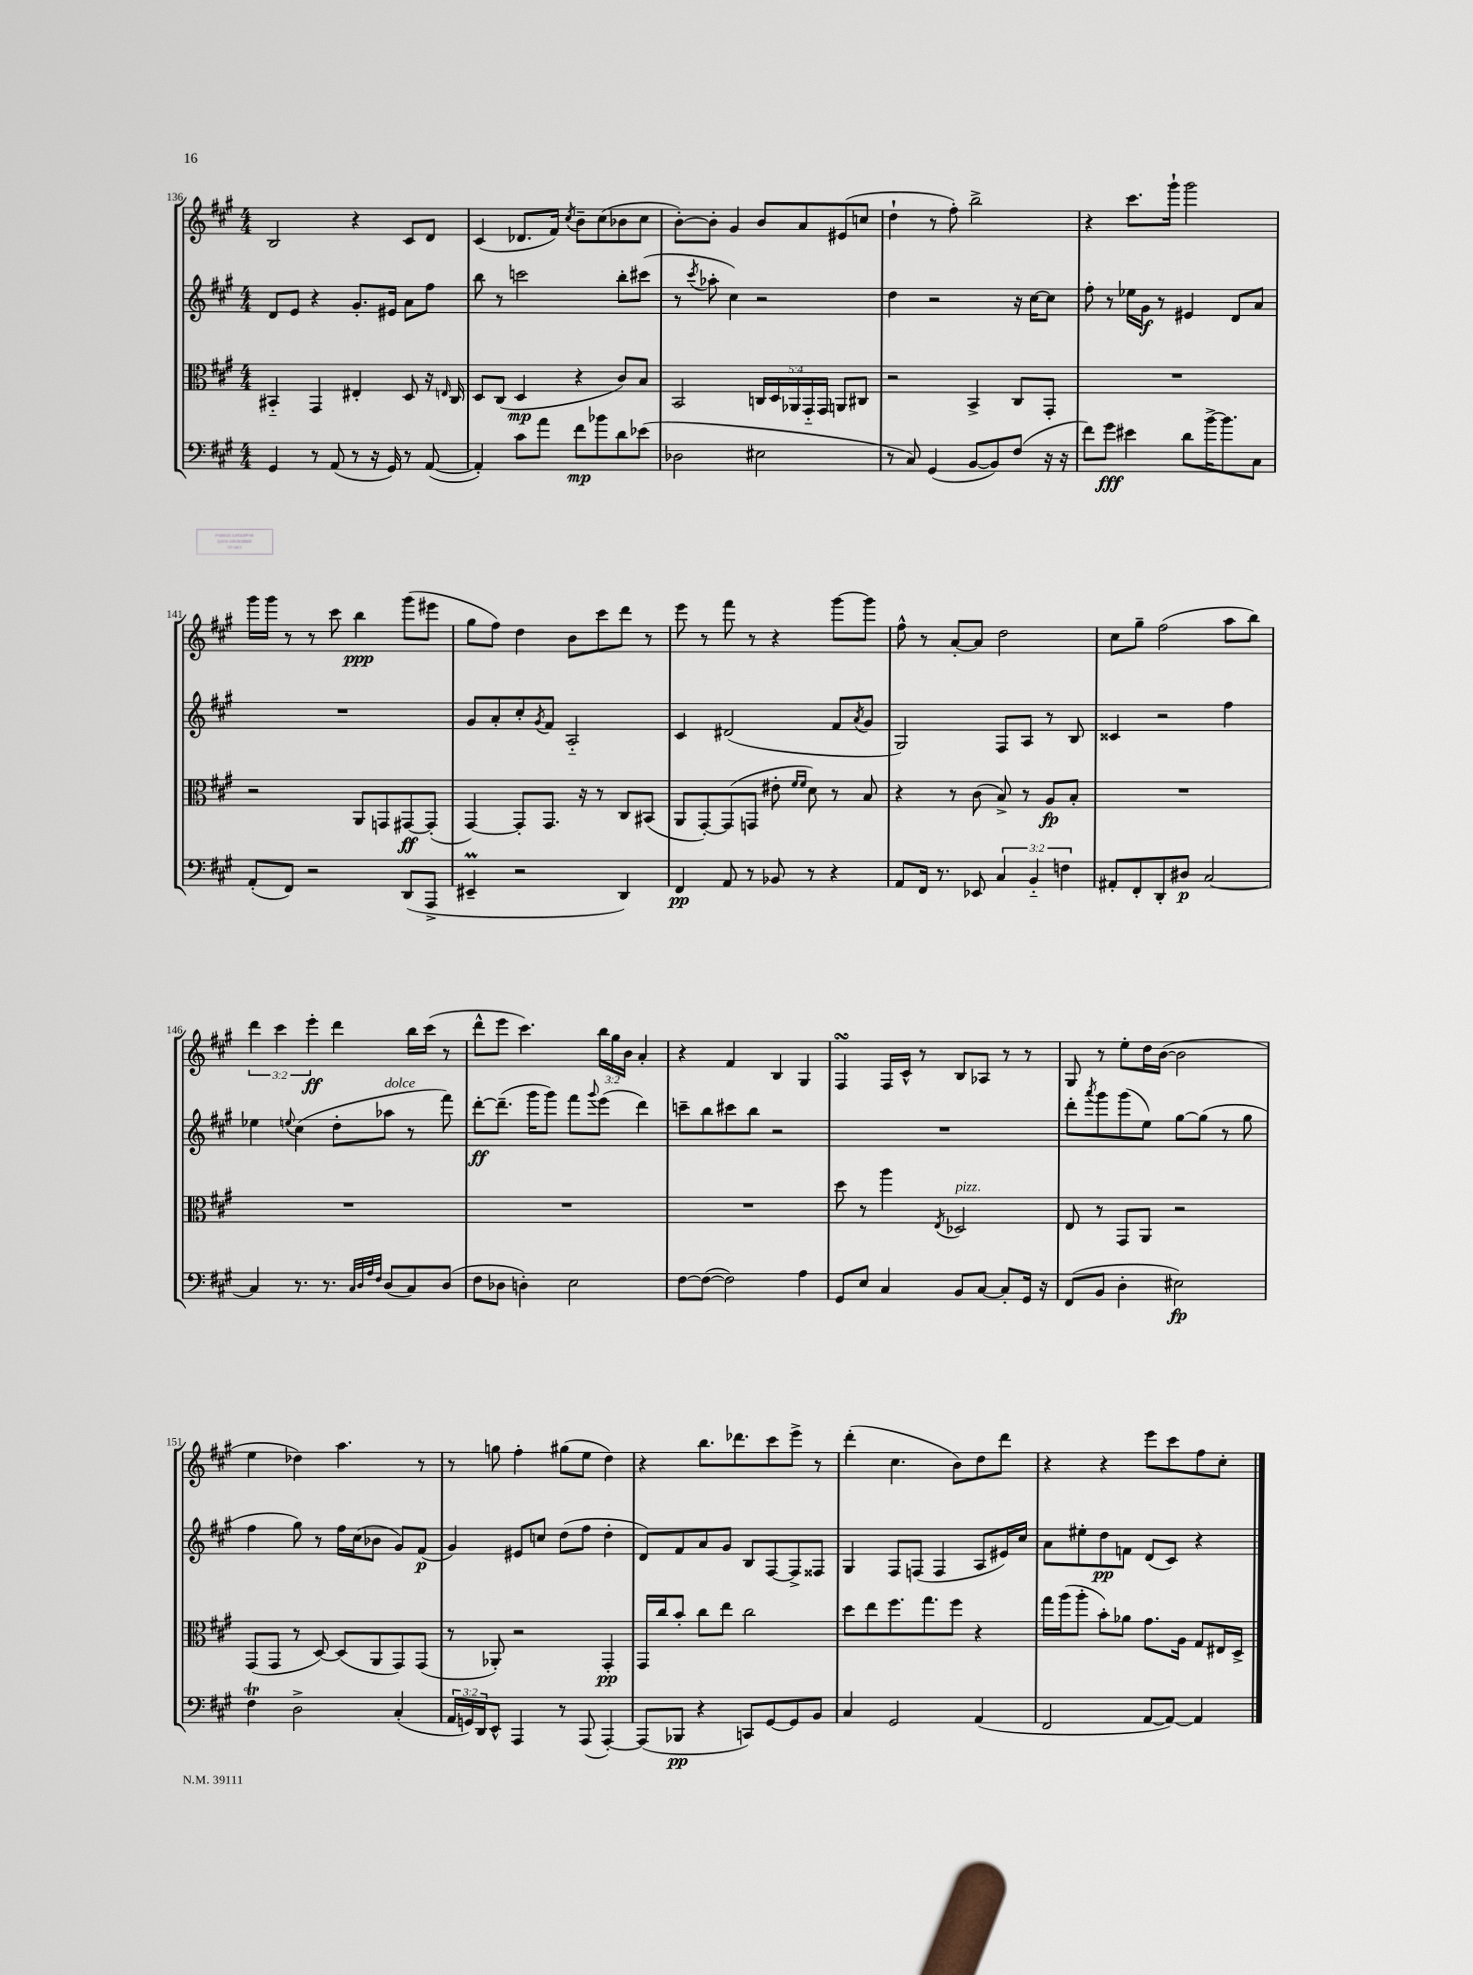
<<
\new StaffGroup <<
\new Staff = "s0" {
    \clef treble \key a \major \numericTimeSignature \time 4/4 \override Staff.TupletNumber.text = #tuplet-number::calc-fraction-text
    b2 r4 cis'8 d'8 |
    cis'4( des'8. fis'16) \acciaccatura { cis''8 } b'8-- cis''8( bes'8 cis''8 |
    b'8~-.) b'8-. gis'4 b'8 a'8 eis'8( c''8 |
    d''4-! r8 fis''8-.) b''2-> |
    r4 cis'''8. gis'''16-! gis'''2 |
    gis'''16 gis'''16 r8 r8 cis'''8 b''4\ppp gis'''8( eis'''8 |
    gis''8 fis''8) d''4 b'8 cis'''8 d'''8 r8 |
    e'''8 r8 fis'''8 r8 r4 gis'''8~ gis'''8 |
    fis''8-^ r8 a'8~-. a'8 d''2 |
    cis''8 gis''8-- fis''2( a''8 b''8) |
    \tuplet 3/2 { d'''4 cis'''4 e'''4-.\ff } d'''4 b''16 cis'''16( r8 |
    d'''8-^ e'''8 cis'''4.) \tuplet 3/2 { b''16 gis''16 b'16 } a'4-. |
    r4 fis'4 b4 gis4 |
    fis4\turn fis16 cis'16-^ r8 b8 aes8 r8 r8 |
    gis8 r8 e''8-. d''16 b'16~( b'2 |
    e''4 des''4) a''4. r8 |
    r8 g''8 fis''4-. gis''8( e''8 d''4) |
    r4 b''8. des'''8. cis'''8 e'''8-> r8 |
    d'''4-.( cis''4. b'8) d''8 d'''8 |
    r4 r4 e'''8 cis'''8 fis''8 cis''8-. \bar "|." |
}
\new Staff = "s1" {
    \clef treble \key a \major \numericTimeSignature \time 4/4
    d'8 e'8 r4 gis'8.-. eis'16 a'8 fis''8 |
    b''8 r8 c'''2 b''8-. cis'''8( |
    r8 \acciaccatura { cis'''8 } aes''8-. cis''4) r2 |
    d''4 r2 r16 cis''16~ cis''8 |
    fis''8-. r8 ees''16 gis'16\f r8 eis'4 d'8 a'8 |
    R1 |
    gis'8 a'8-. cis''8-. \acciaccatura { gis'8 } fis'8 a2-_ |
    cis'4 dis'2( fis'8 \acciaccatura { a'8 } gis'8 |
    gis2) fis8 a8 r8 b8 |
    cisis'4 r2 fis''4 |
    ees''4 \appoggiatura { e''8 } cis''4( d''8-. aes''8^\markup { \italic "dolce" } r8 fis'''8) |
    d'''8~-.\ff d'''8.--( gis'''16 gis'''8) fis'''8 \appoggiatura { gis'''8 } e'''8( d'''4) |
    c'''8-- b''8 cis'''8 b''8 r2 |
    R1 |
    d'''8-. \acciaccatura { a'''8 } gis'''8 gis'''8( e''8) gis''8~ gis''8( r8 gis''8 |
    fis''4 gis''8) r8 fis''16 cis''16( bes'8 gis'8) fis'8\p( |
    gis'4) eis'8 c''8 d''8( fis''8 d''4-. |
    d'8) fis'8 a'8 gis'8 b8 fis8~ fis8-> fisis8 |
    gis4 fis8 f8( f4 a8 eis'16) cis''16 |
    a'8 eis''8-. d''8\pp f'8 d'8( cis'8) r4 \bar "|." |
}
\new Staff = "s2" {
    \clef alto \key a \major \numericTimeSignature \time 4/4 \override Staff.TupletNumber.text = #tuplet-number::calc-fraction-text
    bis,4-_ gis,4 eis4-. d8 r16 \grace { e16 } cis16 |
    d8 cis8( d4\mp r4 cis'8) b8 |
    b,2 \tuplet 5/4 { c16 d16 aes,16 gis,16-_ gis,16 } a,8 cis8 |
    r2 b,4-> cis8 gis,8-. |
    R1 |
    r2 a,8 g,8 gis,8~\ff gis,8-.( |
    gis,4~) gis,8-. gis,8. r16 r8 cis8 bis,8( |
    a,8 gis,8~-.) gis,8( g,8 eis'8-. \grace { fis'16 fis'16 } d'8) r8 b8 |
    r4 r8 cis'8( b8->) r8 a8\fp b8-. |
    R1 |
    R1 |
    R1 |
    R1 |
    d''8 r8 a''4 \acciaccatura { e8 } des2^\markup { \italic "pizz." } |
    e8 r8 gis,8 a,8 r2 |
    gis,8( gis,8 r8 d8~) d8( a,8 gis,8) gis,8( |
    r8 aes,8-.) r2 gis,4-.\pp |
    gis,16 cis''16 b'8-. cis''8 e''8 cis''2 |
    d''8 e''8 fis''8. gis''8. fis''8 r4 |
    gis''16 a''16( a''8-. b'8-.) aes'8 gis'8. a16 gis8 eis16 d16-> \bar "|." |
}
\new Staff = "s3" {
    \clef bass \key a \major \numericTimeSignature \time 4/4 \override Staff.TupletNumber.text = #tuplet-number::calc-fraction-text
    gis,4 r8 a,8( r8 r16 gis,16) r8 a,8~( |
    a,4-.) cis'8 a'8 fis'8\mp bes'8 d'8 ees'8( |
    des2 eis2 |
    r8 cis8) gis,4( b,8~ b,8) fis8( r16 r16 |
    fis'8) gis'8\fff eis'4 d'8 b'16~-> b'8. cis8 |
    a,8-.( fis,8) r2 d,8( a,,8-> |
    eis,4--\prall r2 d,4) |
    fis,4\pp a,8 r8 bes,8 r8 r4 |
    a,8 fis,16 r8. ees,8 \tuplet 3/2 { cis4 b,4-_ f4 } |
    ais,8-. fis,8-. d,8-. dis8\p cis2~ |
    cis4 r8. r8. \grace { cis32 d32 a32 fis32 } d8( cis8) d8( |
    fis8 des8 d4-.) e2 |
    fis8~ fis8~( fis2) a4 |
    gis,8 e8 cis4 b,8 cis8~ cis8-. gis,16 r16 |
    fis,8( b,8 d4-. eis2\fp) |
    fis4\trill d2-> cis4-.( |
    \tuplet 3/2 { a,16 g,16) d,16 } e,8-^ a,,4 r8 a,,8( a,,4~-.) |
    a,,8( bes,,8\pp r4 c,8) gis,8~ gis,8 b,8 |
    cis4 gis,2 a,4( |
    fis,2 a,8~ a,8~) a,4 \bar "|." |
}
>>
>>
\layout { \context { \Score currentBarNumber = #136 } }
